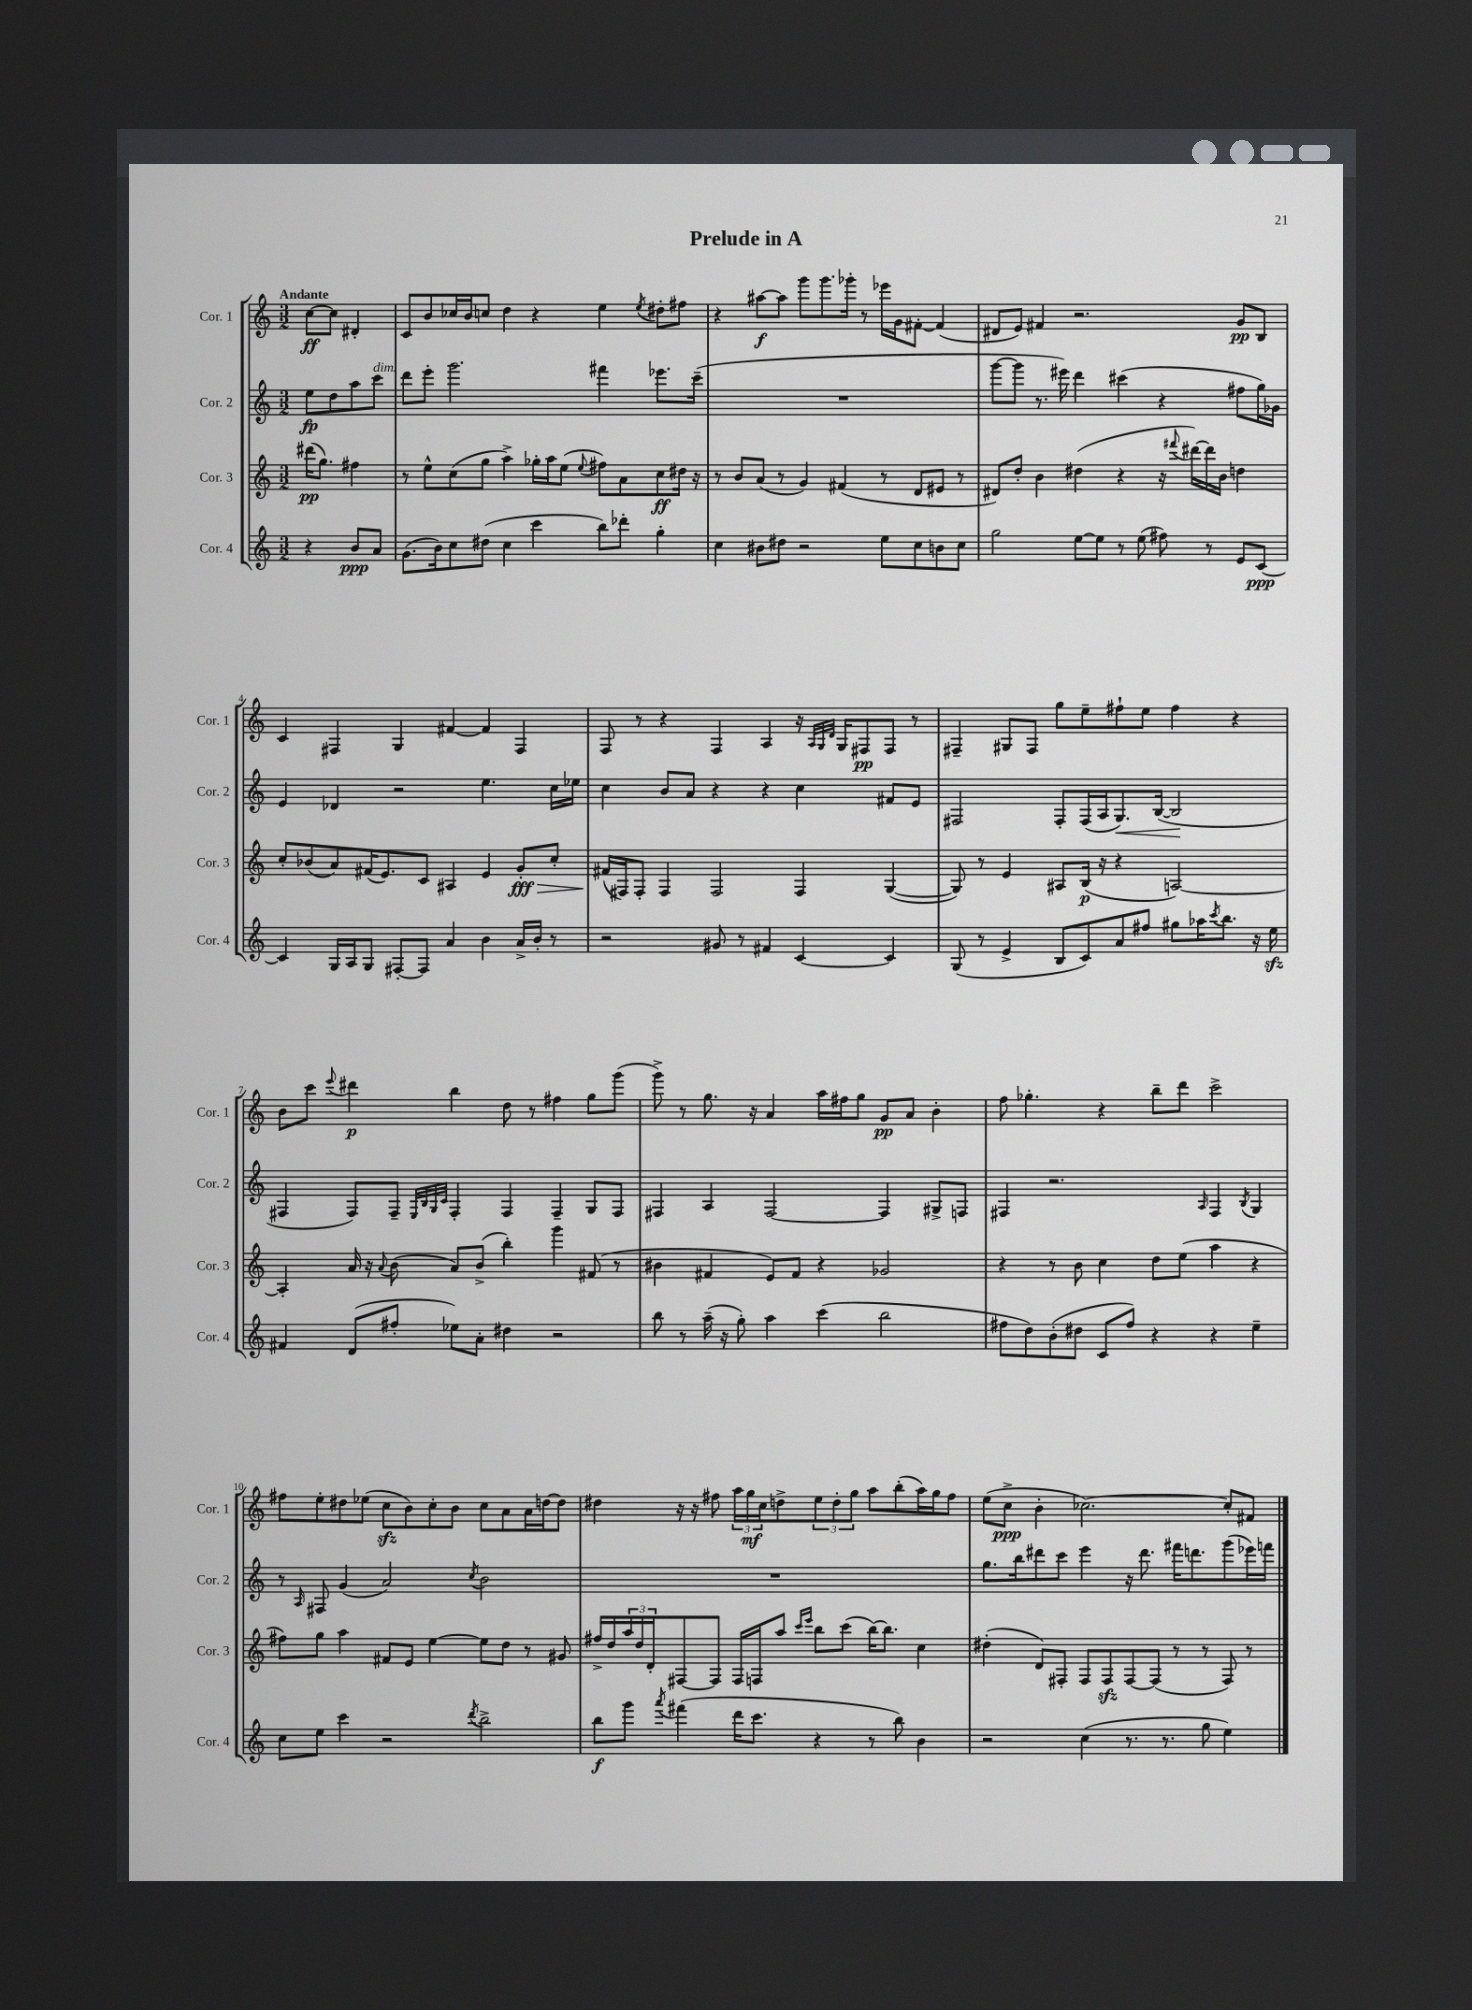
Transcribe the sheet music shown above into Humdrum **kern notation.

**kern	**kern	**kern	**kern
*staff4	*staff3	*staff2	*staff1
*clefG2	*clefG2	*clefG2	*clefG2
*k[]	*k[]	*k[]	*k[]
*M3/2	*M3/2	*M3/2	*M3/2
4r	(16ddd#	8ee	[8cc
.	8.gg)	.	.
.	.	8dd	8cc]
8b	4ff#	8aa	4d#'
8a	.	8ccc	.
=	=	=	=
(8.g	8r	8ddd	8c
.	8ee^^	8eee'	8b
16b)	.	.	.
8cc	(8cc	2.ggg	16cc-
.	.	.	16b
(8dd#	8gg	.	8cc
4cc	4aa^)	.	4dd
4ccc	16gg-'	.	4r
.	16aa	.	.
.	(8ee	.	.
.	8qqee	.	.
8bb)	8ff#)	4fff#	4ee
8ddd-'	8a	.	.
.	.	.	8qee
4gg'	8cc	8.eee-	8dd#'
.	16dd#	.	8ff#
.	16r	(16ccc~	.
=	=	=	=
4cc	8r	1.r	4r
.	8b	.	.
8b#	(8a	.	[8aa#
8dd#	8r	.	8aa#]
2r	4g)	.	8ggg
.	.	.	8.ggg
.	(4f#	.	.
.	.	.	16ggg-'
.	.	.	8r
8ee	8r	.	16eee-
.	.	.	16g
8cc	8d	.	[8f#'
8b	8e#	.	(4f#]
8cc	8r	.	.
=	=	=	=
2gg	8d#)	[8ggg	8d#
.	8dd'	8ggg]	8e)
.	4b	8.r	4f#
.	.	16eee#)	.
[8ee	(4dd#	4ddd	2.r
8ee]	.	.	.
8r	4r	(4ccc#	.
(8ee	.	.	.
8ff#)	16r	4r	.
.	8qqfff#	.	.
.	[16ddd#)	.	.
8r	16ddd#]	.	.
.	16b	.	.
8e	4dd	8ff#	8g
[8c	.	16gg)	8B
.	.	16g-	.
=	=	=	=
4c]	8cc'	4e	4c
.	(8b-	.	.
16G	8a)	4d-	4F#
16A	.	.	.
8G	(16f#	.	.
.	8.e)	.	.
[8F#'	.	2r	4G
8F#]	8c	.	.
4a	4A#	.	[4f#
4b	4e	4.ee	4f#]
16a^	8g'	.	4F#
16b'	.	.	.
8r	8cc'	16cc	.
.	.	16ee-	.
=	=	=	=
2r	(16f#	4cc	8F
.	16F#)	.	.
.	8F#'	.	8r
.	4F#	8b	4r
.	.	8a	.
8g#	2F#	4r	4F
8r	.	.	.
4f#	.	4r	4A
[4c	4F#	4cc	16r
.	.	.	32qqA
.	.	.	32qqG
.	.	.	32qqd
.	.	.	16G
.	.	.	8F#
4c]	([4G	8f#	8F#
.	.	8e	8r
=	=	=	=
(8G	8G])	2F#	4F#~
8r	8r	.	.
4e^	4e	.	8G#
.	.	.	8F#
8B	8A#	8F#'	8gg
8c)	(16B	(16F#	8ee~
.	16r	16A	.
8a	4r	8.G)	8ff#`
8ff#	.	.	8ee
.	.	([16B	.
8gg#	[2A)	2B]	4ff#
16aa-	.	.	.
8qccc	.	.	.
8.bb	.	.	.
.	.	.	4r
16r	.	.	.
16ee	.	.	.
=	=	=	=
4f#	4A']	4F#	8b
.	.	.	8ccc
.	.	.	8qqeee
(8d	16a	8F#)	4ddd#
.	16r	.	.
.	8qqa	.	.
8ff#'	(8b	8F#~	.
.	.	32qqE	.
.	.	32qqB	.
.	.	32qqG	.
.	.	32qqc	.
8ee-)	8a)	4F#'	4bb
8a'	(8b^	.	.
4dd#	4bb')	4F#	8dd
.	.	.	8r
2r	4ggg	4F#~	4ff#
.	(8f#	8G	8gg
.	8r	8F#	(8ggg
=	=	=	=
8bb	4b#	4F#	8ggg^)
8r	.	.	8r
(16aa~	4f#	4A	8.gg
16r	.	.	.
8gg')	.	.	.
.	.	.	16r
4aa	8e)	[2F#	4a
.	8f#	.	.
(4ccc	4r	.	16aa
.	.	.	16ff#
.	.	.	8gg
2bb	2g-	4F#]	8g
.	.	.	8a
.	.	8G#^	4b'
.	.	8F	.
=	=	=	=
8ff#	4r	4F#	8ff
8dd)	.	.	4.gg-'
(8b'	8r	2.r	.
8dd#	8b	.	.
8c	4cc	.	4r
8ff#)	.	.	.
4r	8dd	.	8bb~
.	(8ee	.	8ddd
.	.	16qqA	.
4r	4aa	4F#	2ccc^
.	.	8qB	.
4ee~	4r	4G	.
=	=	=	=
8cc	8ff#)	8r	8ff#
.	.	16qqA	.
8ee	8gg	8F#	8ee'
4ccc	4aa	(4g	8dd#
.	.	.	(8ee-
2r	8f#	2a)	8cc
.	8e	.	8b)
.	[4ee	.	8cc'
.	.	.	8b
8qddd	.	8qcc	.
2bb^	8ee]	2b	8cc
.	8dd	.	8a
.	8r	.	16a
.	.	.	[16dd
.	8g#	.	8dd]
=	=	=	=
8bb	16ff#^	1.r	4dd#
.	16dd	.	.
8ggg	24aa	.	.
.	24dd	.	.
.	24d'	.	.
8qaaa	.	.	.
(4fff#	[8F#	.	16r
.	.	.	16r
.	8F#]	.	8ff#
16ddd	16F#	.	24aa
.	.	.	24gg
8.ccc	16F	.	.
.	.	.	24cc
.	8aa	.	8dd^
.	16qqccc	.	.
.	16qqeee	.	.
4r	8bb	.	12ee
.	.	.	12dd'
.	(8ccc	.	.
.	.	.	12gg
8r	[16bb)	.	8aa
.	8.bb]	.	.
8bb)	.	.	(8bb'
4b	4cc	.	16aa)
.	.	.	16gg
.	.	.	8ff#
=	=	=	=
2r	(4dd#'	8.gg	(8ee
.	.	.	8cc^
.	.	16bb	.
.	8d)	8ddd#	4b'
.	8F#'	8ccc	.
(4cc	8F#	4eee	[2.cc-)
.	8F#	.	.
8.r	[8F#	16r	.
.	.	8.ddd#	.
.	(8F#]	.	.
8.r	.	.	.
.	8r	16fff#	.
.	.	8.ddd	.
8gg	8r	.	.
4ee)	8F#)	(8ggg	8cc-']
.	8r	16eee-)	8f#
.	.	16fff	.
==	==	==	==
*-	*-	*-	*-
